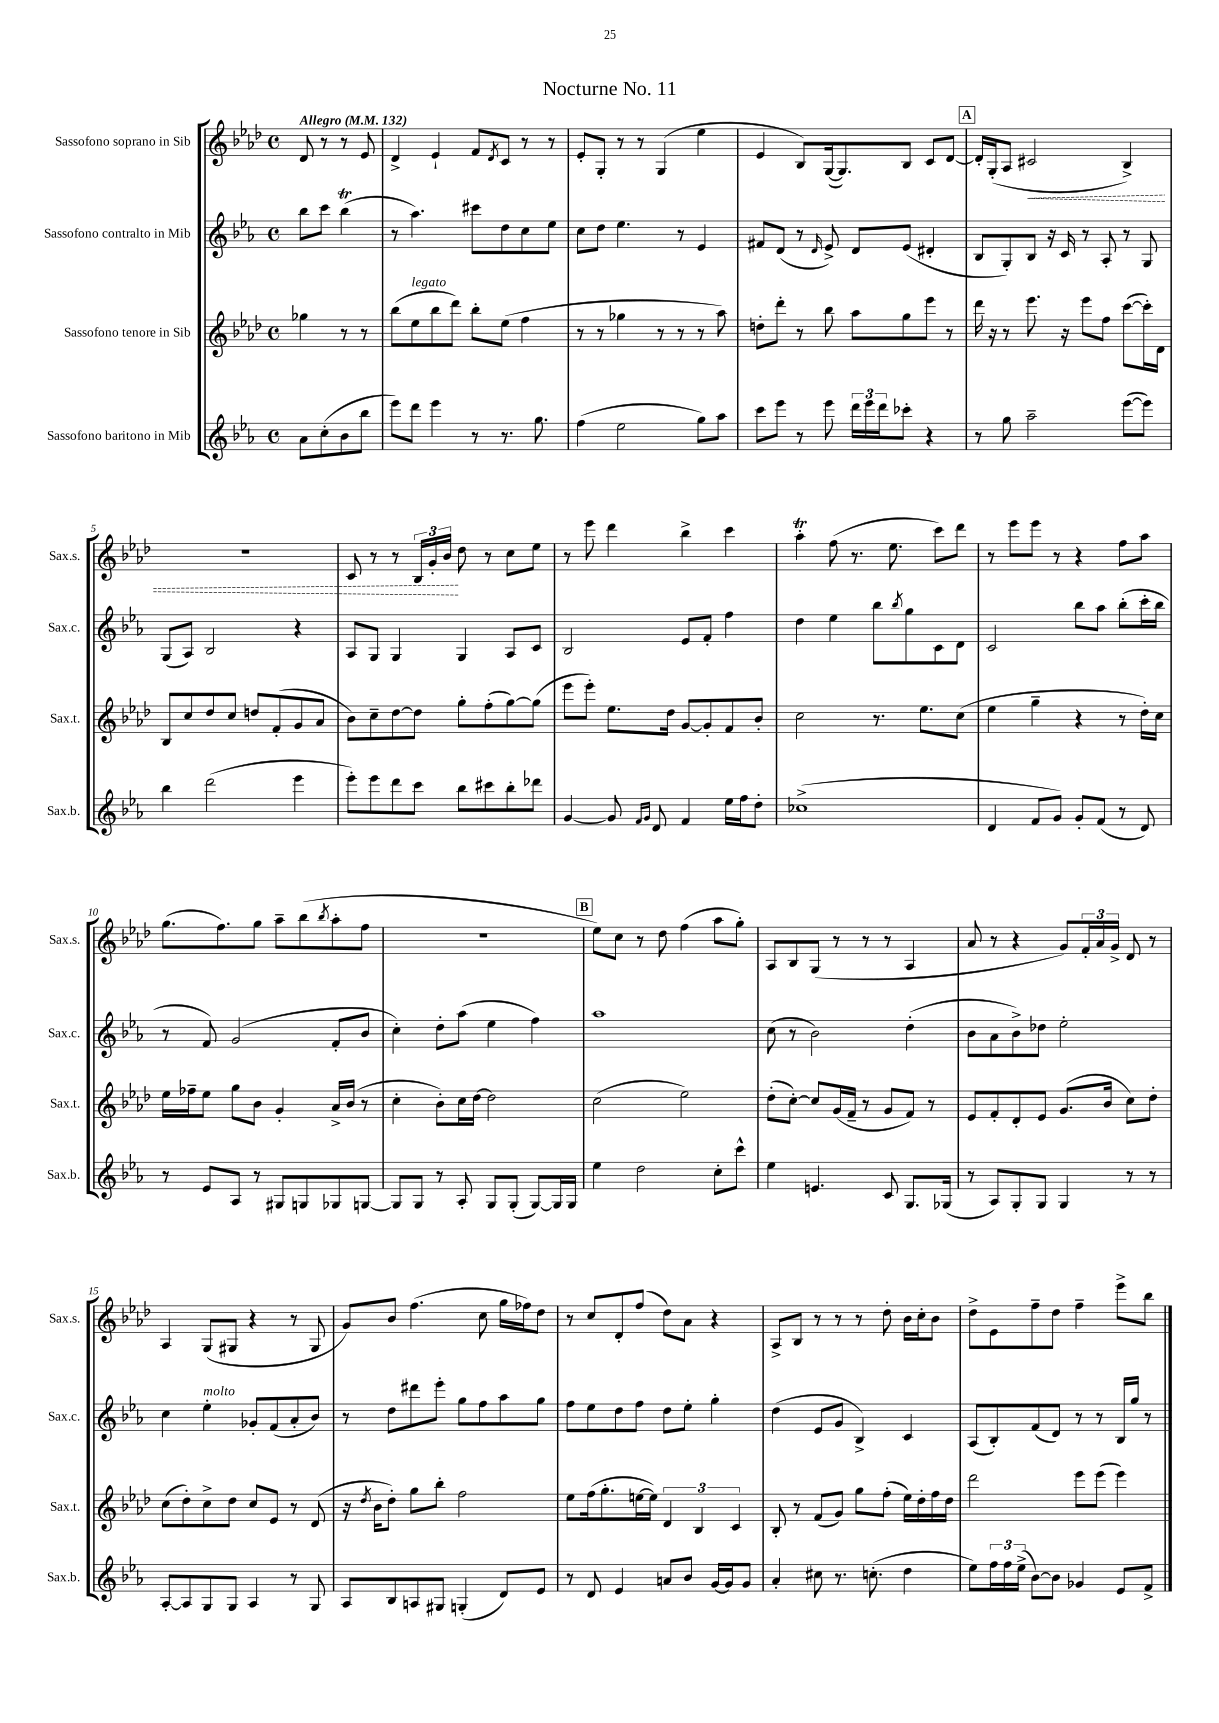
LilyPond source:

\header { title = "Nocturne No. 11" }
<<
\new StaffGroup <<
\new Staff = "s0" \with { instrumentName = "Sassofono soprano in Sib" shortInstrumentName = "Sax.s." } {
    \clef treble \key aes \major \defaultTimeSignature \time 4/4 \partial 2 \tempo "Allegro" 4 = 132
    des'8 r8 r8 ees'8 |
    des'4-> ees'4-! f'8 \acciaccatura { des'8 } c'8 r8 r8 |
    ees'8-. g8-. r8 r8 g4( ees''4 |
    ees'4 bes8) g16~( g8.) bes8 c'8 des'8~ |
    \mark \markup { \box "A" } des'16-. g16-.( aes8 \once \override Hairpin.style = #'dashed-line cis'2\< bes4->) |
    R1 |
    c'8 r8 r8 \tuplet 3/2 { bes16 g'16-. bes'16\! } des''8 r8 c''8 ees''8 |
    r8 ees'''8 des'''4 bes''4-> c'''4 |
    aes''4-.\trill f''8( r8. ees''8. c'''8) des'''8 |
    r8 ees'''8 ees'''8 r8 r4 f''8 aes''8 |
    g''8.( f''8.) g''8 aes''8-- bes''8( \acciaccatura { bes''8 } aes''8-. f''8 |
    R1 |
    \mark \markup { \box "B" } ees''8) c''8 r8 des''8 f''4( aes''8 g''8-.) |
    aes8 bes8 g8( r8 r8 r8 aes4 |
    aes'8 r8 r4 g'8) \tuplet 3/2 { f'16-. aes'16 g'16-> } des'8 r8 |
    aes4 g8( gis8 r4 r8 gis8 |
    g'8) bes'8 f''4.( c''8 g''16 fes''16) des''8 |
    r8 c''8 des'8-. f''8( des''8) aes'8 r4 |
    aes8-> bes8 r8 r8 r8 des''8-. bes'16 c''16-. bes'8 |
    des''8-> ees'8 f''8-- des''8 f''4-- ees'''8-> bes''8 \bar "|." |
}
\new Staff = "s1" \with { instrumentName = "Sassofono contralto in Mib" shortInstrumentName = "Sax.c." } {
    \clef treble \key ees \major \defaultTimeSignature \time 4/4 \partial 2
    bes''8 c'''8 bes''4\trill( |
    r8 aes''4.) cis'''8 d''8 c''8 ees''8 |
    c''8 d''8 ees''4. r8 ees'4 |
    fis'8 d'8( r8 \grace { d'16 } ees'8->) d'8 ees'8( dis'4-. |
    \mark \markup { \box "A" } bes8 g8-.) bes8 r16 c'16 r8 aes8-. r8 g8 |
    g8( aes8) bes2 r4 |
    aes8 g8 g4 g4 aes8 c'8 |
    bes2 ees'8 f'8-. f''4 |
    d''4 ees''4 bes''8 \acciaccatura { bes''8 } g''8 c'8 d'8 |
    c'2 bes''8 aes''8 bes''8-.( c'''16-. bes''16 |
    r8 f'8) g'2( f'8-. bes'8 |
    c''4-.) d''8-. aes''8( ees''4 f''4) |
    \mark \markup { \box "B" } aes''1 |
    c''8( r8 bes'2) d''4-.( |
    bes'8 aes'8 bes'8->) des''8 ees''2-. |
    c''4 ees''4-.^\markup { \italic "molto" } ges'8-. f'8( aes'8-. bes'8) |
    r8 d''8 dis'''8 ees'''8-. g''8 f''8 aes''8 g''8 |
    f''8 ees''8 d''8 f''8 d''8 ees''8-. g''4-. |
    d''4( ees'8 g'8 bes4->) c'4 |
    aes8( bes8-.) f'8( d'8) r8 r8 bes16 g''16 r8 \bar "|." |
}
\new Staff = "s2" \with { instrumentName = "Sassofono tenore in Sib" shortInstrumentName = "Sax.t." } {
    \clef treble \key aes \major \defaultTimeSignature \time 4/4 \partial 2
    ges''4 r8 r8 |
    bes''8( ees''8^\markup { \italic "legato" } bes''8 des'''8) bes''8-. ees''8( f''4 |
    r8 r8 ges''4 r8 r8 r8 aes''8) |
    d''8-. des'''8-. r8 bes''8 aes''8 g''8 ees'''8 r8 |
    \mark \markup { \box "A" } des'''16 r16 r8 ees'''8. r16 ees'''8 f''8 c'''8~( c'''16-.) des'16 |
    bes8 c''8 des''8 c''8 d''8 f'8-.( g'8 aes'8 |
    bes'8) c''8-- des''8~ des''8 g''8-. f''8-.( g''8~) g''8( |
    ees'''8 ees'''8-.) ees''8. des''16 g'8~ g'8-. f'8 bes'8-. |
    c''2 r8. ees''8. c''8( |
    ees''4 g''4-- r4 r8 des''16-.) c''16 |
    ees''16 fes''16-- ees''8 g''8 bes'8 g'4-. aes'16-> bes'16( r8 |
    c''4-. bes'8-.) c''16 des''16~ des''2 |
    \mark \markup { \box "B" } c''2( ees''2) |
    des''8-.( c''8~-.) c''8 g'16( f'16-- r8 g'8 f'8) r8 |
    ees'8 f'8-. des'8-. ees'8 g'8.( bes'16 c''8) des''8-. |
    c''8( des''8-.) c''8-> des''8 c''8 ees'8 r8 des'8( |
    r16 \acciaccatura { des''8 } bes'16 des''8-.) g''8 bes''8-. f''2 |
    ees''8 f''16( g''8.-. e''16~ e''16) \tuplet 3/2 { des'4 bes4 c'4 } |
    bes8-. r8 f'8( g'8) g''8 f''8-.( ees''16) des''16-. f''16 des''16 |
    des'''2 ees'''8 ees'''8( ees'''4) \bar "|." |
}
\new Staff = "s3" \with { instrumentName = "Sassofono baritono in Mib" shortInstrumentName = "Sax.b." } {
    \clef treble \key ees \major \defaultTimeSignature \time 4/4 \partial 2
    aes'8 c''8-.( bes'8 bes''8 |
    ees'''8) d'''8 ees'''4 r8 r8. g''8. |
    f''4( ees''2 g''8) aes''8 |
    c'''8 ees'''8 r8 ees'''8 \tuplet 3/2 { d'''16 ees'''16 d'''16 } ces'''8-. r4 |
    \mark \markup { \box "A" } r8 g''8 aes''2-- ees'''8~( ees'''8) |
    bes''4 d'''2( ees'''4 |
    ees'''8-.) ees'''8 d'''8 c'''8 bes''8 cis'''8 bes''8-. des'''8 |
    g'4~ g'8 \grace { f'16 g'16 } d'8 f'4 ees''16 f''16 d''8-. |
    ces''1->( |
    d'4 f'8 g'8) g'8-. f'8( r8 d'8) |
    r8 ees'8 aes8 r8 gis8 g8 ges8 g8~ |
    g8 g8 r8 aes8-. g8 g8-.( g8~) g16 g16 |
    \mark \markup { \box "B" } ees''4 d''2 c''8-. c'''8-^ |
    ees''4 e'4. c'8 g8. ges16( |
    r8 aes8) g8-. g8 g4 r8 r8 |
    aes8~-. aes8 g8 g8 aes4 r8 g8 |
    aes8 bes8 a8 gis8 g4-.( d'8) ees'8 |
    r8 d'8 ees'4 a'8 bes'8 g'16~ g'16 g'8 |
    aes'4-. cis''8 r8. c''8.-.( d''4 |
    ees''8) \tuplet 3/2 { f''16 f''16 ees''16->( } bes'8~) bes'8 ges'4 ees'8 f'8-> \bar "|." |
}
>>
>>
